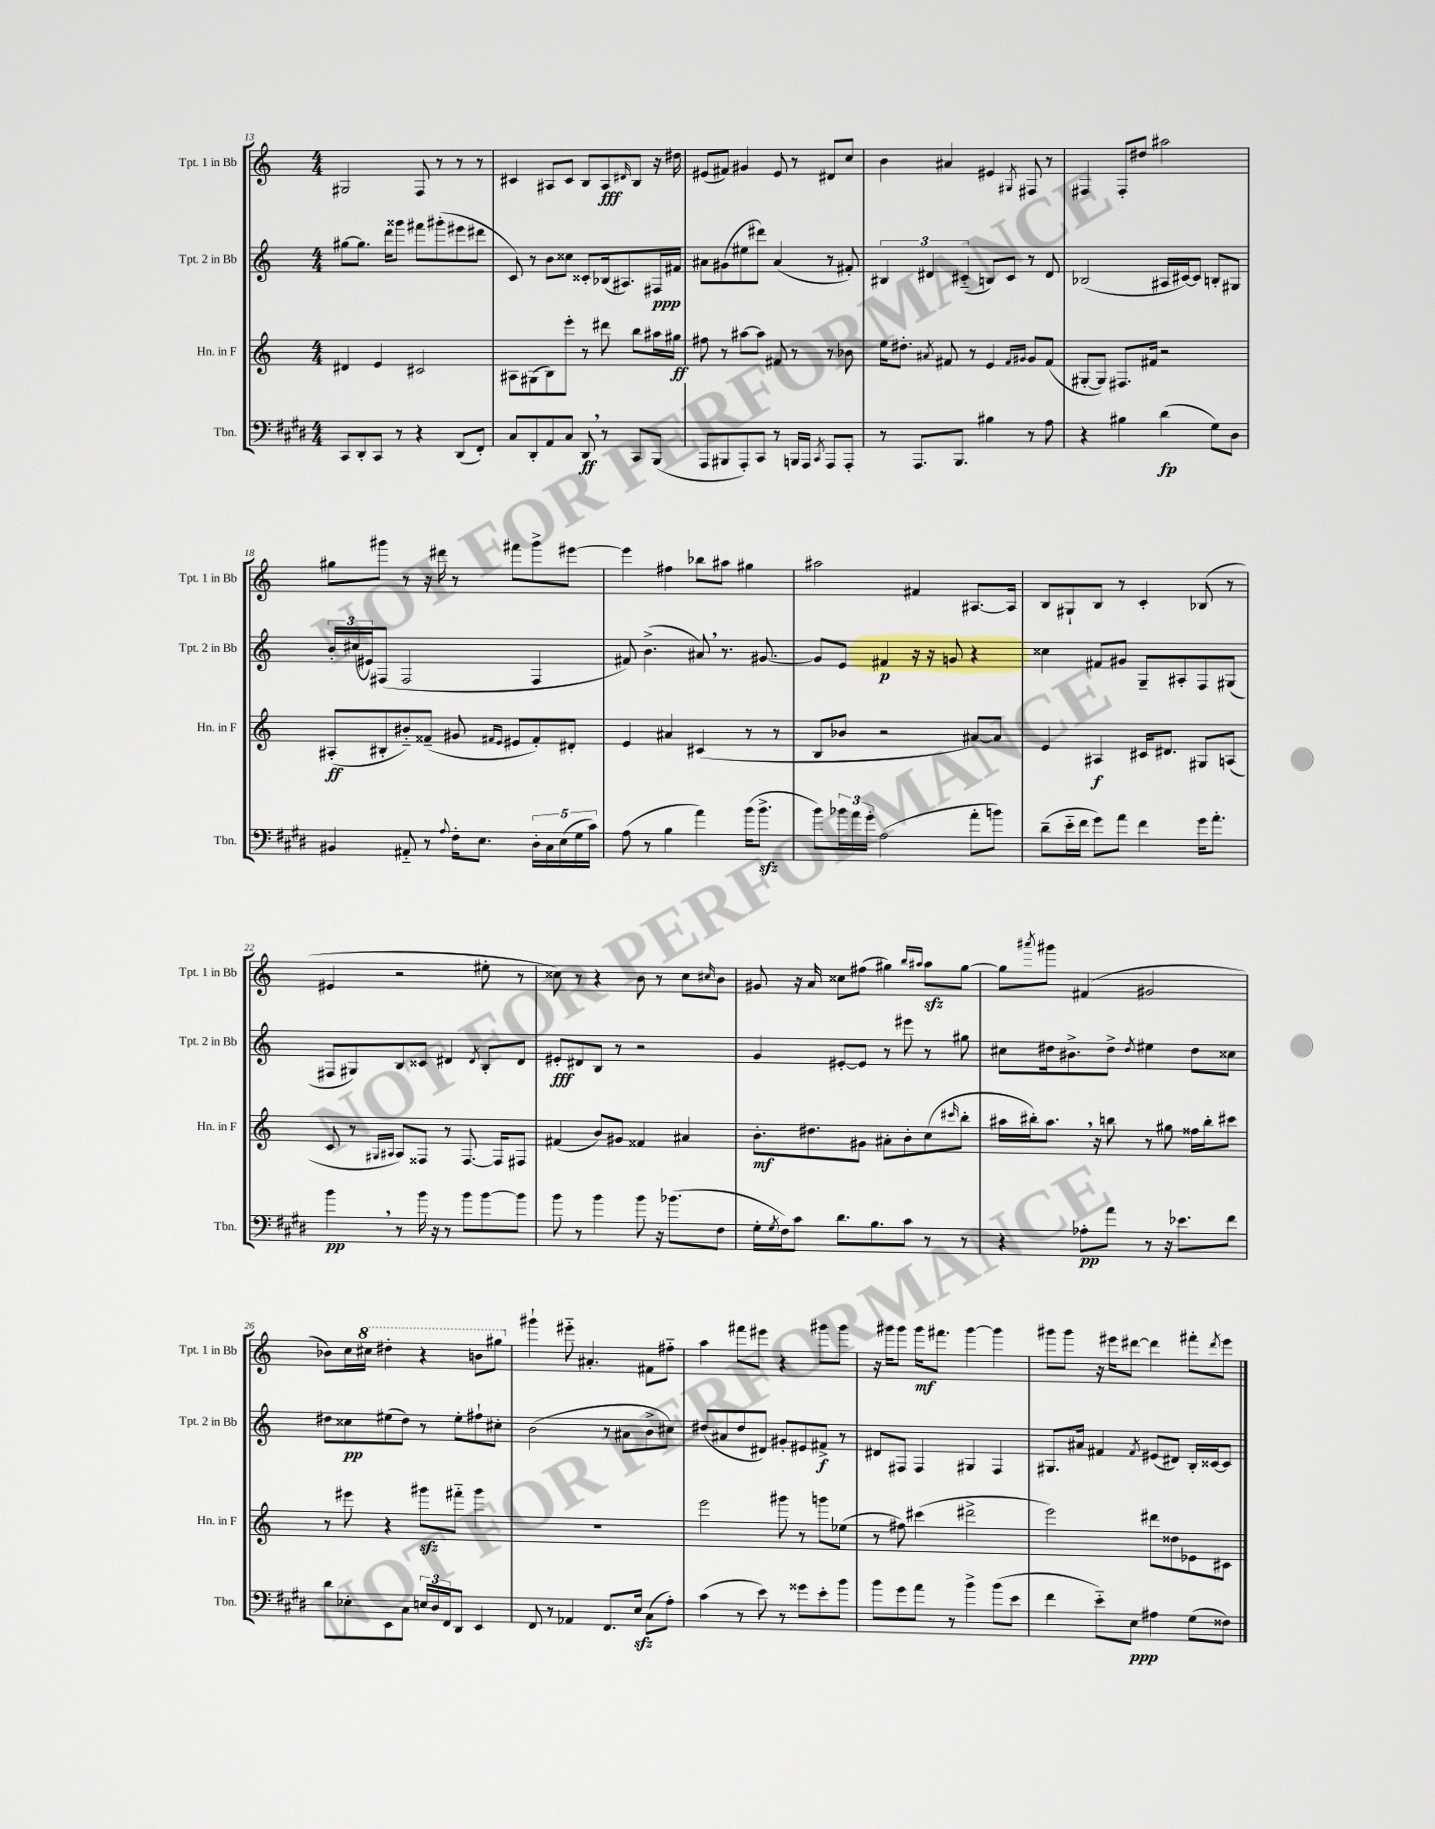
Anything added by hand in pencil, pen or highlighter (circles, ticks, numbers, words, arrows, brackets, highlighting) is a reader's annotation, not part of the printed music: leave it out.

**kern	**dynam	**kern	**dynam	**kern	**dynam	**kern	**dynam
*part4	*part4	*part3	*part3	*part2	*part2	*part1	*part1
*staff4	*staff4	*staff3	*staff3	*staff2	*staff2	*staff1	*staff1
*I"Tbn.	*	*I"Hn. in F	*	*I"Tpt. 2 in Bb	*	*I"Tpt. 1 in Bb	*
*I'Tbn.	*	*I'Hn. in F	*	*I'Tpt. 2 in Bb	*	*I'Tpt. 1 in Bb	*
*clefF4	*	*clefG2	*	*clefG2	*	*clefG2	*
*k[f#c#g#d#]	*	*k[]	*	*k[]	*	*k[]	*
*M4/4	*	*M4/4	*	*M4/4	*	*M4/4	*
=13	=13	=13	=13	=13	=13	=13	=13
8CC#/L	.	4d#X/	.	[8gg#X\L	.	2G#X/	.
8DD#'/	.	.	.	8.gg#\J]	.	.	.
8CC#/J	.	4e/	.	.	.	.	.
.	.	.	.	16ddd\KL	.	.	.
8r	.	.	.	8ggg##X\J	.	.	.
4r	.	2c#X/	.	8fff#X\L	.	8F/	.
.	.	.	.	(8ggg#X'\	.	8r	.
(8DD#/L	.	.	.	8eee#X\	.	8r	.
8FF#'/J)	.	.	.	8ddd#X\J	.	8r	.
=14	=14	=14	=14	=14	=14	=14	=14
8C#/L	.	8A#X\L	.	8c/)	.	4c#X/	.
8DD#'/	.	(8G#X\	.	8r	.	.	.
8AA/	.	8B\)	.	8b\L	.	8A#X/L	.
8C#/J	.	8eee'\J	.	8cc##X\J	.	8c#/J	.
8DD#,/	ff	8r	.	8c##X'/L	.	8B/L	.
8r	.	8ddd#X\	.	(16B-X/k	.	8A#/	fff
.	.	.	.	8.A#X/)	.	.	.
.	.	.	.	.	.	16qqd#X/	.
8CC#/L	.	8bb\L	.	.	.	8B/J	.
(8BBB/J	.	16aa#X\L	.	16F#X/L	ppp	16r	.
.	.	16gg#X\JJ	ff	16f#X/JJ	.	16dd#X\	.
=15	=15	=15	=15	=15	=15	=15	=15
8AAA/L	.	8ff#X\	.	8a#X\L	.	(8e#X/L	.
8BBB#X/	.	8r	.	(8g#X\	.	8f#X/J)	.
8AAA'/)	.	[8aa#X\L	.	8ee#X\	.	4g#X/	.
8CC#/J	.	8aa#\J]	.	8ddd#X\J)	.	.	.
8r	.	8f#X/	.	(4a#/	.	8e#/	.
16BBBn/LL	.	8r	.	.	.	8r	.
16AAA/JJ	.	.	.	.	.	.	.
8qCC#/	.	.	.	.	.	.	.
8AAA/L	.	8r	.	8r	.	8d#X/L	.
8AAA'/J	.	8b-X\	.	8f#X'/)	.	8cc/J	.
=16	=16	=16	=16	=16	=16	=16	=16
8r	.	16ee\KL	.	6B#X/	.	4b\	.
.	.	8.dd#X'\J	.	.	.	.	.
8.AAA/L	.	.	.	.	.	.	.
.	.	.	.	6d#X/	.	.	.
.	.	8qa#X/	.	.	.	.	.
.	.	8f#X/	.	.	.	4a#X/	.
8.BBB/J	.	.	.	.	.	.	.
.	.	.	.	(6c#X/	.	.	.
.	.	8r	.	.	.	.	.
4B#X\	.	4e/	.	8Bn/L)	.	4e#X/	.
.	.	.	.	8c#/J	.	.	.
.	.	16qqf#/LL	.	.	.	.	.
.	.	16qqg#X/JJ	.	.	.	8qG#X/	.
8r	.	8g#/L	.	8r	.	8F#X/	.
8A\	.	(8f#/J	.	8d#/	.	8r	.
=17	=17	=17	=17	=17	=17	=17	=17
4r	.	[8G#X'/L	.	(2B-X/	.	4F#X/	.
.	.	8G#/J])	.	.	.	.	.
4B#X\	.	8.F#X/L	.	.	.	8F#'/L	.
.	.	.	.	.	.	8dd#X/J	.
.	.	16f#X/Jk	.	.	.	.	.
(4d#\	fp	2r	.	16A#X/LL	.	2aa#X\	.
.	.	.	.	[16c#X/J)	.	.	.
.	.	.	.	8c#/J]	.	.	.
8G#\L)	.	.	.	8Bn'/L	.	.	.
8D#\J	.	.	.	8G#X/J	.	.	.
!!LO:LB:g=z
=18	=18	=18	=18	=18	=18	=18	=18
4BB#X/	.	(8A#X'/L	ff	24b'/LL	.	8gg#X\L	.
.	.	.	.	(24cc#X/	.	.	.
.	.	.	.	24e#X/J)	.	.	.
.	.	8B#X'/	.	(8F#X/J	.	8ggg#X\J	.
8AA#X/	.	8b#X/)	.	2F#/	.	8r	.
8r	.	(8f##X~/J	.	.	.	16r	.
.	.	.	.	.	.	16ddd#X\	.
8qqA/	.	.	.	.	.	.	.
16F#'\KL	.	8g#X/	.	.	.	8r	.
8.E\J	.	.	.	.	.	.	.
.	.	16qqf#X/LL	.	.	.	.	.
.	.	16qqe/JJ	.	.	.	.	.
.	.	8e#X/L	.	.	.	8fff#X\L	.
20D#'\LL	.	8f#'/)	.	4F#/	.	8ggg#^\	.
20C#\	.	.	.	.	.	.	.
(20E\	.	.	.	.	.	.	.
.	.	8d#X'/J	.	.	.	[8eee#X\J	.
20G#\	.	.	.	.	.	.	.
20c#\JJ)	.	.	.	.	.	.	.
=19	=19	=19	=19	=19	=19	=19	=19
(8A\	.	4e/	.	8f#X/)	.	4eee#\]	.
8r	.	.	.	(4.b^\	.	.	.
4B\	.	4a#X/	.	.	.	4ff#X\	.
4a\)	.	(4c#X/	.	8a#X,/)	.	8bb-X\L	.
.	.	.	.	8.r	.	8aa#X\J	.
(16b\KL	.	8r	.	.	.	4gg#X\	.
8.bzz^\J	.	.	.	[8.g#X/	.	.	.
.	.	8r	.	.	.	.	.
=20	=20	=20	=20	=20	=20	=20	=20
8b\L)	.	8B/L	.	8g#/L]	.	2aa#X\	.
24b-X\L	.	8b-X/J	.	8e/J	.	.	.
24a\	.	.	.	.	.	.	.
24g#'\JJ	.	.	.	.	.	.	.
(2A\	.	2r	.	4f#X/	p	.	.
.	.	.	.	16r	.	4f#X/	.
.	.	.	.	16r	.	.	.
.	.	.	.	8gn/	.	.	.
8a'\L	.	[8a#X/L)	.	4r	.	[8.A#X/L	.
8bn\J)	.	8a#/J]	.	.	.	.	.
.	.	.	.	.	.	16A#/Jk]	.
=21	=21	=21	=21	=21	=21	=21	=21
(8d#~\L	.	4e/	.	4cc##X\	.	8B/L	.
16e\L	.	.	.	.	.	8G#X`/	.
16f#\JJ	.	.	.	.	.	.	.
8g#\L)	.	4A#X/	f	8f#X/L	.	8B/J	.
8a\J	.	.	.	8g#X/J	.	8r	.
4f#\	.	16c#X/KL	.	8G~/L	.	4c'/	.
.	.	8.d#X/J	.	.	.	.	.
.	.	.	.	8A#X'/	.	.	.
16g#\KL	.	8G#X/L	.	8F/	.	(8B-X/	.
8.a'\J	.	.	.	.	.	.	.
.	.	(8An/J	.	(8G#X/J	.	8r	.
!!LO:LB:g=z
=22	=22	=22	=22	=22	=22	=22	=22
4b,\	pp	8c/	.	8F#X/L	.	4e#X/	.
.	.	8r	.	8G#X/)	.	.	.
.	.	16qqG#X/LL	.	.	.	.	.
.	.	16qqA#X/JJ	.	.	.	.	.
8r	.	8A#/L)	.	8B/	.	2r	.
16b\	.	8F##X/J	.	8c##X/J	.	.	.
16r	.	.	.	.	.	.	.
8r	.	8r	.	4d#X/	.	.	.
8b\L	.	[8.F##/	.	.	.	.	.
.	.	.	.	8qd#/	.	.	.
[8b\	.	.	.	8B'/L	.	8ee#X'\	.
.	.	16F##/KL]	.	.	.	.	.
8b\J]	.	8F#X/J	.	8d#/J	.	8r	.
=23	=23	=23	=23	=23	=23	=23	=23
8b\	.	(4f#X/	.	8e#X'/L	fff	8cc##X\)	.
8r	.	.	.	8d#X/	.	8r	.
4b\	.	8b/L)	.	8B/J	.	4r	.
.	.	8g#X/J	.	8r	.	.	.
8b\	.	4f##X/	.	2r	.	8b\	.
16r	.	.	.	.	.	8r	.
(8.b-X\L	.	.	.	.	.	.	.
.	.	4a#X/	.	.	.	8cc##\L	.
.	.	.	.	.	.	16qqcc#X/	.
8F#\J	.	.	.	.	.	8b\J	.
=24	=24	=24	=24	=24	=24	=24	=24
16G#'\LL	.	8.b'\L	mf	4g/	.	8g#X/	.
8qG#/	.	.	.	.	.	.	.
16F#\J)	.	.	.	.	.	.	.
8c#\J	.	.	.	.	.	16r	.
.	.	8.dd#X\	.	.	.	16a/	.
8.d#\L	.	.	.	[8e#X'/L	.	8cc##X\L	.
.	.	8g#X\J	.	8e#/J]	.	(8ff#X\J	.
8.B\	.	.	.	.	.	.	.
.	.	8a#X'\L	.	8r	.	4gg#X\)	.
8c#\J	.	8b'\	.	8eee#X\	.	.	.
.	.	.	.	.	.	16qqbb/LL	.
.	.	.	.	.	.	16qqaa#X/JJ	.
8r	.	(8cc\	.	8r	.	8aa#zz\L	.
.	.	16qqccc#X/	.	.	.	.	.
8r	.	8bb'\J	.	8gg#X\	.	[8gg#\J	.
=25	=25	=25	=25	=25	=25	=25	=25
4r	.	16aa#X\LL	.	8cc#X\L	.	8gg#\L]	.
.	.	16bb#X'\J)	.	.	.	.	.
.	.	.	.	.	.	8qaaa#X/	.
.	.	8.aa#,\J	.	16dd#X\k	.	8ggg#X\J	.
.	.	.	.	8.b#X^\	.	.	.
8A-X'\L	pp	.	.	.	.	(4f#X/	.
.	.	16r	.	.	.	.	.
8a\J	.	8bbn\	.	8dd#^\J	.	.	.
.	.	.	.	8qdd#/	.	.	.
8r	.	8r	.	4ee#X\	.	2g#X/	.
16r	.	8gg#X\	.	.	.	.	.
8.e-X\L	.	.	.	.	.	.	.
.	.	16ff##X\LL	.	8dd#\L	.	.	.
.	.	16bb'\J	.	.	.	.	.
8f#\J	.	8ccc#X\J	.	8cc##X\J	.	.	.
!!LO:LB:g=z
=26	=26	=26	=26	=26	=26	=26	=26
8d#\L	.	8r	.	8dd#X\L	.	8b-X\L)	.
8E-X'\	.	8eee#X\	.	8cc##X\	pp	16cc\L	.
*	*	*	*	*	*	*8va	*
.	.	.	.	.	.	16ccc#X\JJ	.
8EE\	.	4r	.	(8ee#X\	.	4ddd#X'\	.
8C#\J	.	.	.	8dd#\J)	.	.	.
24En/LL	.	8ggg#Xzz\L	.	8r	.	4r	.
24D#/	.	.	.	.	.	.	.
24FF#/J	.	.	.	.	.	.	.
8DD#/J	.	8fff#X\J	.	8ee#'\L	.	.	.
4EE/	.	4ggg#\	.	8ff#X`\	.	8bbn\L	.
.	.	.	.	8cc#X'\J	.	8ggg#X\J	.
=27	=27	=27	=27	=27	=27	=27	=27
*	*	*	*	*	*	*X8va	*
8FF#/	.	1r	.	(2b\	.	4ggg#X`\	.
8r	.	.	.	.	.	.	.
4AA-X/	.	.	.	.	.	8eee#X\	.
.	.	.	.	.	.	4.a#X'/	.
8.FF#/L	.	.	.	8r	.	.	.
.	.	.	.	8a#X\L	.	.	.
16Ezz/Jk	.	.	.	.	.	.	.
(8C#\L	.	.	.	8b^\	.	8f#X\L	.
8A'\J)	.	.	.	8cc#X\J)	.	8ff#X\J	.
=28	=28	=28	=28	=28	=28	=28	=28
(4c#\	.	2eee\	.	(8dd#X/L	.	4aa\	.
.	.	.	.	8a#X/	.	.	.
8r	.	.	.	8dd#/	.	8fff#X\L	.
8e\)	.	.	.	8d#X/J)	.	8eee#X\J	.
8r	.	8ggg#X\	.	8g#X'/L	.	4r	.
8g##X\L	.	8r	.	8e#X/	.	.	.
8e'\	.	8gggn\L	.	8f#X^/J	f	8ggg#X\L	.
8b\J	.	(8ee-X\J	.	8r	.	8ggg#\J	.
=29	=29	=29	=29	=29	=29	=29	=29
8b\L	.	8r	.	8d#X/L	.	16r	.
.	.	.	.	.	.	16ggg#X\KL	.
8g#\	.	8ff#X\)	.	8F#X/J	.	8ggg#\J	.
8a\J	.	(4ccc#X\	.	4F#/	.	16ggg#\KL	mf
.	.	.	.	.	.	8.fff#X\J	.
8r	.	.	.	.	.	.	.
4b^\	.	2ddd#X^\	.	4G#X/	.	[4ggg#\	.
(8b\L	.	.	.	4F#/	.	4ggg#\]	.
8e\J	.	.	.	.	.	.	.
=30	=30	=30	=30	=30	=30	=30	=30
4f#\	.	2eee\)	.	8.G#X/L	.	8ggg#X\L	.
.	.	.	.	.	.	8ggg#\J	.
.	.	.	.	16a#X/Jk	.	.	.
8e\L)	.	.	.	4f#X/	.	16r	.
.	.	.	.	.	.	16eee#X\KL	.
8E\J	ppp	.	.	.	.	[8ddd#X\J	.
.	.	.	.	8qf#/	.	.	.
4A#X\	.	8ddd#X\L	.	(8e#X/L	.	4ddd#\]	.
.	.	8dd##X\	.	8d#X/J)	.	.	.
(8G#\L	.	8e-X\	.	16B'/LL	.	8fff#X'\L	.
.	.	.	.	[16c##X/J	.	.	.
.	.	.	.	.	.	8qddd#/	.
8F##X\J)	.	8c#X\J	.	8c##/J]	.	8eee#\J	.
==	==	==	==	==	==	==	==
*-	*-	*-	*-	*-	*-	*-	*-
